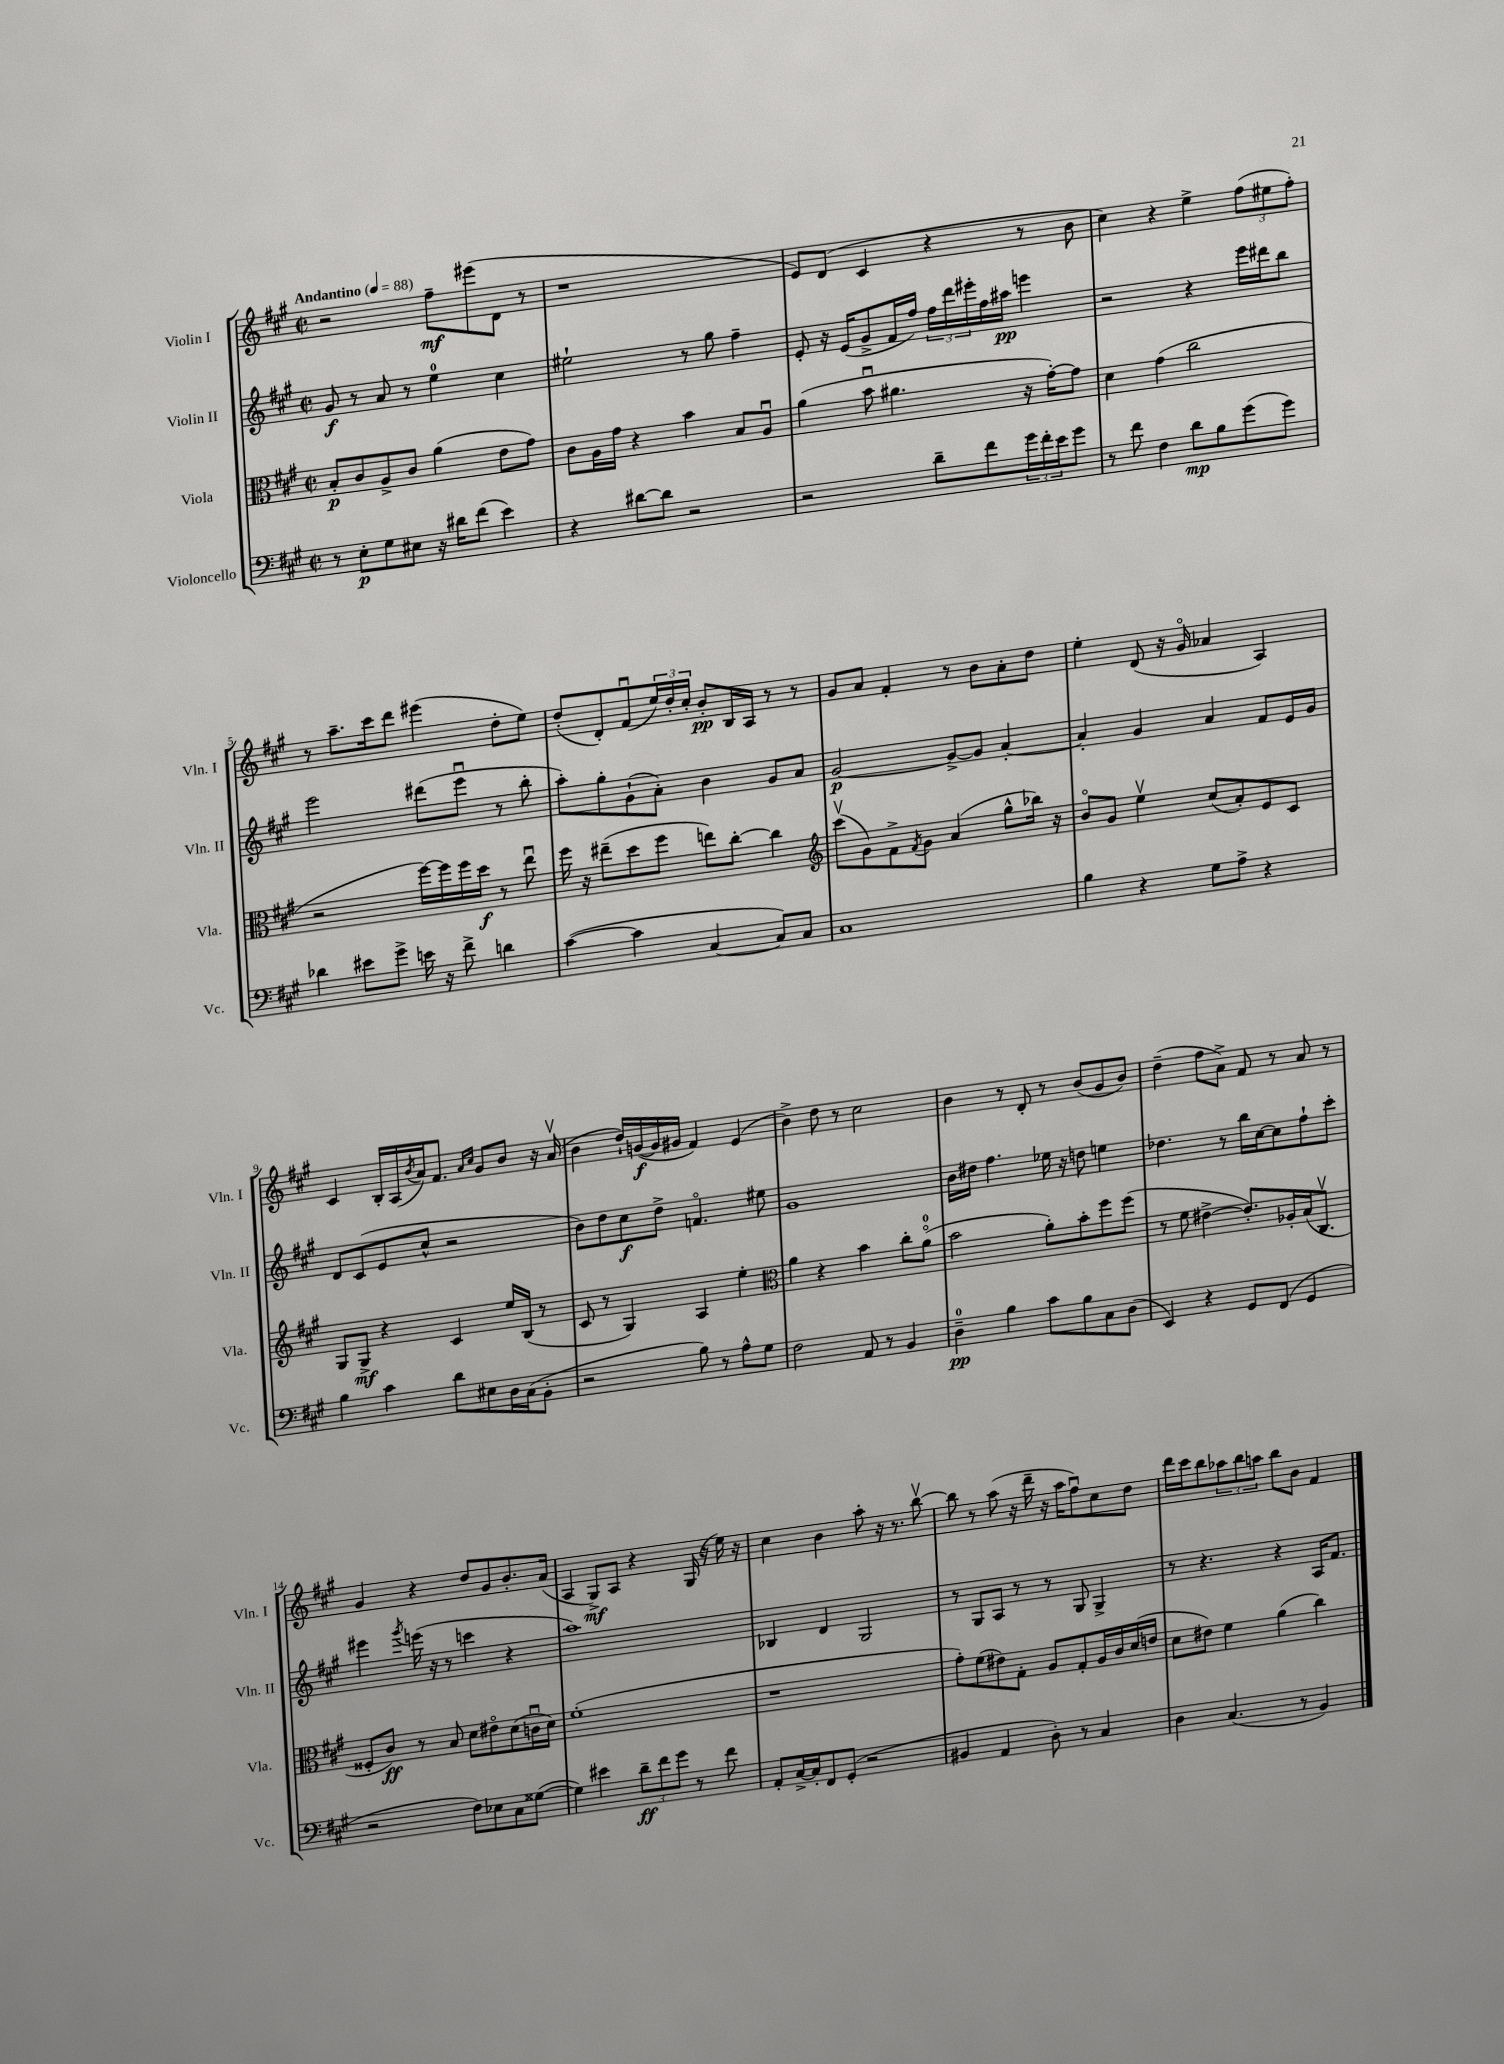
<<
\new StaffGroup <<
\new Staff = "s0" \with { instrumentName = "Violin I" shortInstrumentName = "Vln. I" } {
    \clef treble \key a \major \defaultTimeSignature \time 2/2 \tempo "Andantino" 4 = 88
    r2 fis''8--\mf eis'''8( d'8 r8 |
    r1 |
    e'8) d'8( cis'4 r4 r8 b'8 |
    cis''4) r4 e''4-> \tuplet 3/2 { fis''8( eis''8 fis''8-.) } |
    r8 a''8.-- cis'''16 d'''8 eis'''4( d''8-. e''8) |
    d''8-.( d'8-.) fis'8\downbow( \tuplet 3/2 { e''16) d''16-. cis''16-. } b'8-.\pp b16 a16 r8 r8 |
    gis'8 a'8 fis'4-. r8 b'8 a'8-. d''8 |
    e''4-. d'8( r16 gis'16\flageolet aes'4 a4) |
    cis'4 b16-. a16( \acciaccatura { b'8 } a'16) fis'8. \grace { a'16 cis''16 } gis'8 b'8 r16 a'16\upbow( |
    b'4 d''16-!) g'16~\f( g'16 gis'16 fis'4) e'4( |
    b'4->) d''8 r8 cis''2 |
    b'4 r8 d'8-. r8 b'8( gis'8 b'8) |
    d''4--( fis''8 a'8->) fis'8 r8 a'8 r8 |
    gis'4 r4 d''8 gis'8 b'8.-. a'16( |
    a4 gis8->\mf) a8 r4 gis16( r16 e''16) r16 |
    cis''4 b'4 a''8-. r16 r8. b''8~\upbow |
    b''8 r8 a''8( r16 d'''16-- r16 a''16 fis''8\downbow) cis''8 d''8 |
    d'''16 cis'''16 b''8 \tuplet 3/2 { aes''8 b''8 a''8 } b''8 b'8 fis'4 \bar "|." |
}
\new Staff = "s1" \with { instrumentName = "Violin II" shortInstrumentName = "Vln. II" } {
    \clef treble \key a \major \defaultTimeSignature \time 2/2
    gis'8\f r8 a'8 r8 e''4-0 cis''4 |
    eis''2-! r8 gis''8 fis''4-- |
    e'8-. r16 e'16( gis'8-> fis'16 fis''16) \tuplet 3/2 { fis''16 d'''16 eis'''16-. } fis''16 ais''16\pp e'''4 |
    r2 r4 e'''16 dis'''16 b''8 |
    e'''2 dis'''8( e'''8\downbow r8 b''8-. |
    a''8-.) gis''8-. gis'8-!( a'8-.) b'4 gis'8 a'8 |
    gis'2~\p gis'8~-> gis'8 a'4~-. |
    a'4-. gis'4 a'4 fis'8 e'16 gis'16 |
    d'8 cis'8( e'8 cis''8-^ r2 |
    b'8) d''8 cis''8\f d''8-> f'4.\flageolet eis''8 |
    gis'1 |
    b'16 dis''16 fis''4. ees''16 r16 d''8 e''4 |
    des''4. r8 b''16 cis''16~ cis''8 fis''8-! cis'''8-. |
    eis'''4 \acciaccatura { gis'''8 } e'''16( r16 r8 c'''4 r4 |
    a''1) |
    bes4 d'4 gis2 |
    r8 gis8 a8 r8 r8 gis8 gis4-> |
    r8 r4. r4 a16 fis'8. \bar "|." |
}
\new Staff = "s2" \with { instrumentName = "Viola" shortInstrumentName = "Vla." } {
    \clef alto \key a \major \defaultTimeSignature \time 2/2
    b8-.\p cis'8 a8-> cis'8 a'4( e'8 gis'8) |
    cis'8 a16 gis'16 r4 b'4 b8 a8\downbow |
    a'4( b'8\downbow ais'4. r16 gis'16~-.) gis'8 |
    d'4 gis'4( cis''2 |
    r2 fis''16~) fis''16 fis''16 d''16\f r8 e''8\downbow |
    fis''16 r16 eis''8--( d''8 fis''8 e''8) cis''8~-. cis''4 |
    \clef treble cis'''8\upbow( gis'8) fis'8-> \acciaccatura { fis'8 } gis'8 a'4( gis''8-^ bes''16) r16 |
    b'8\flageolet gis'8 e''4\upbow cis''8( a'8-.) e'8 cis'8 |
    gis8 gis8->\mf r4 cis'4 e''16 b16( r8 |
    cis'8 r8 gis4) a4 e''4-. |
    \clef alto a'4 r4 b'4 cis''8-. a'8-0\flageolet( |
    b'2 a'8-.) b'8-. fis''8 fis''8( |
    r8 fis'8 eis'4~-> eis'8.-.) aes16-. b16( cis8.\upbow |
    fisis8-. cis'8\ff) r8 b8 d'8 eis'8\flageolet d'8( c'16\downbow d'16) |
    fis'1-.( |
    r1 |
    gis'8-.) fis'8( eis'8) gis8-. a8 gis8-. a16 cis'16 d'16( e'16 |
    d'8 eis'8) fis'4 a'4( cis''4) \bar "|." |
}
\new Staff = "s3" \with { instrumentName = "Violoncello" shortInstrumentName = "Vc." } {
    \clef bass \key a \major \defaultTimeSignature \time 2/2
    r8 e8-.\p gis8 eis8 r16 dis'16 fis'8( e'4) |
    r4 dis'8~ dis'8 r2 |
    r2 d'8-- fis'8 \tuplet 3/2 { gis'16 fis'16-. e'16 } gis'8 |
    r8 fis'8 fis4 d'8\mp b8 gis'8( gis'8) |
    des'4 eis'8 gis'8-> e'16 r16 fis'8-> d'4 |
    cis'4~( cis'4 cis4~ cis8) cis8 |
    cis1 |
    b4 r4 gis8 a8-> r4 |
    b4 cis'4 d'8 eis8 d16 cis16( b,8-. |
    r2 b8) r8 a8-^ gis8 |
    fis2 a,8 r8 b,4 |
    d4-0--\pp b4 cis'8 b8 cis8 d8( |
    e,4) r4 gis,8 fis,8( gis,4 |
    r2 fis8) ees8 cis8 gisis8~( |
    gisis4) eis'4 \tuplet 3/2 { d'8--\ff fis'8 gis'8 } r8 fis'8 |
    a,8-. cis16~-> cis16-. fis,8 gis,8-.( r2 |
    bis,4 a,4 d8-.) r8 cis4 |
    d4 cis4.( r8 b,4) \bar "|." |
}
>>
>>
